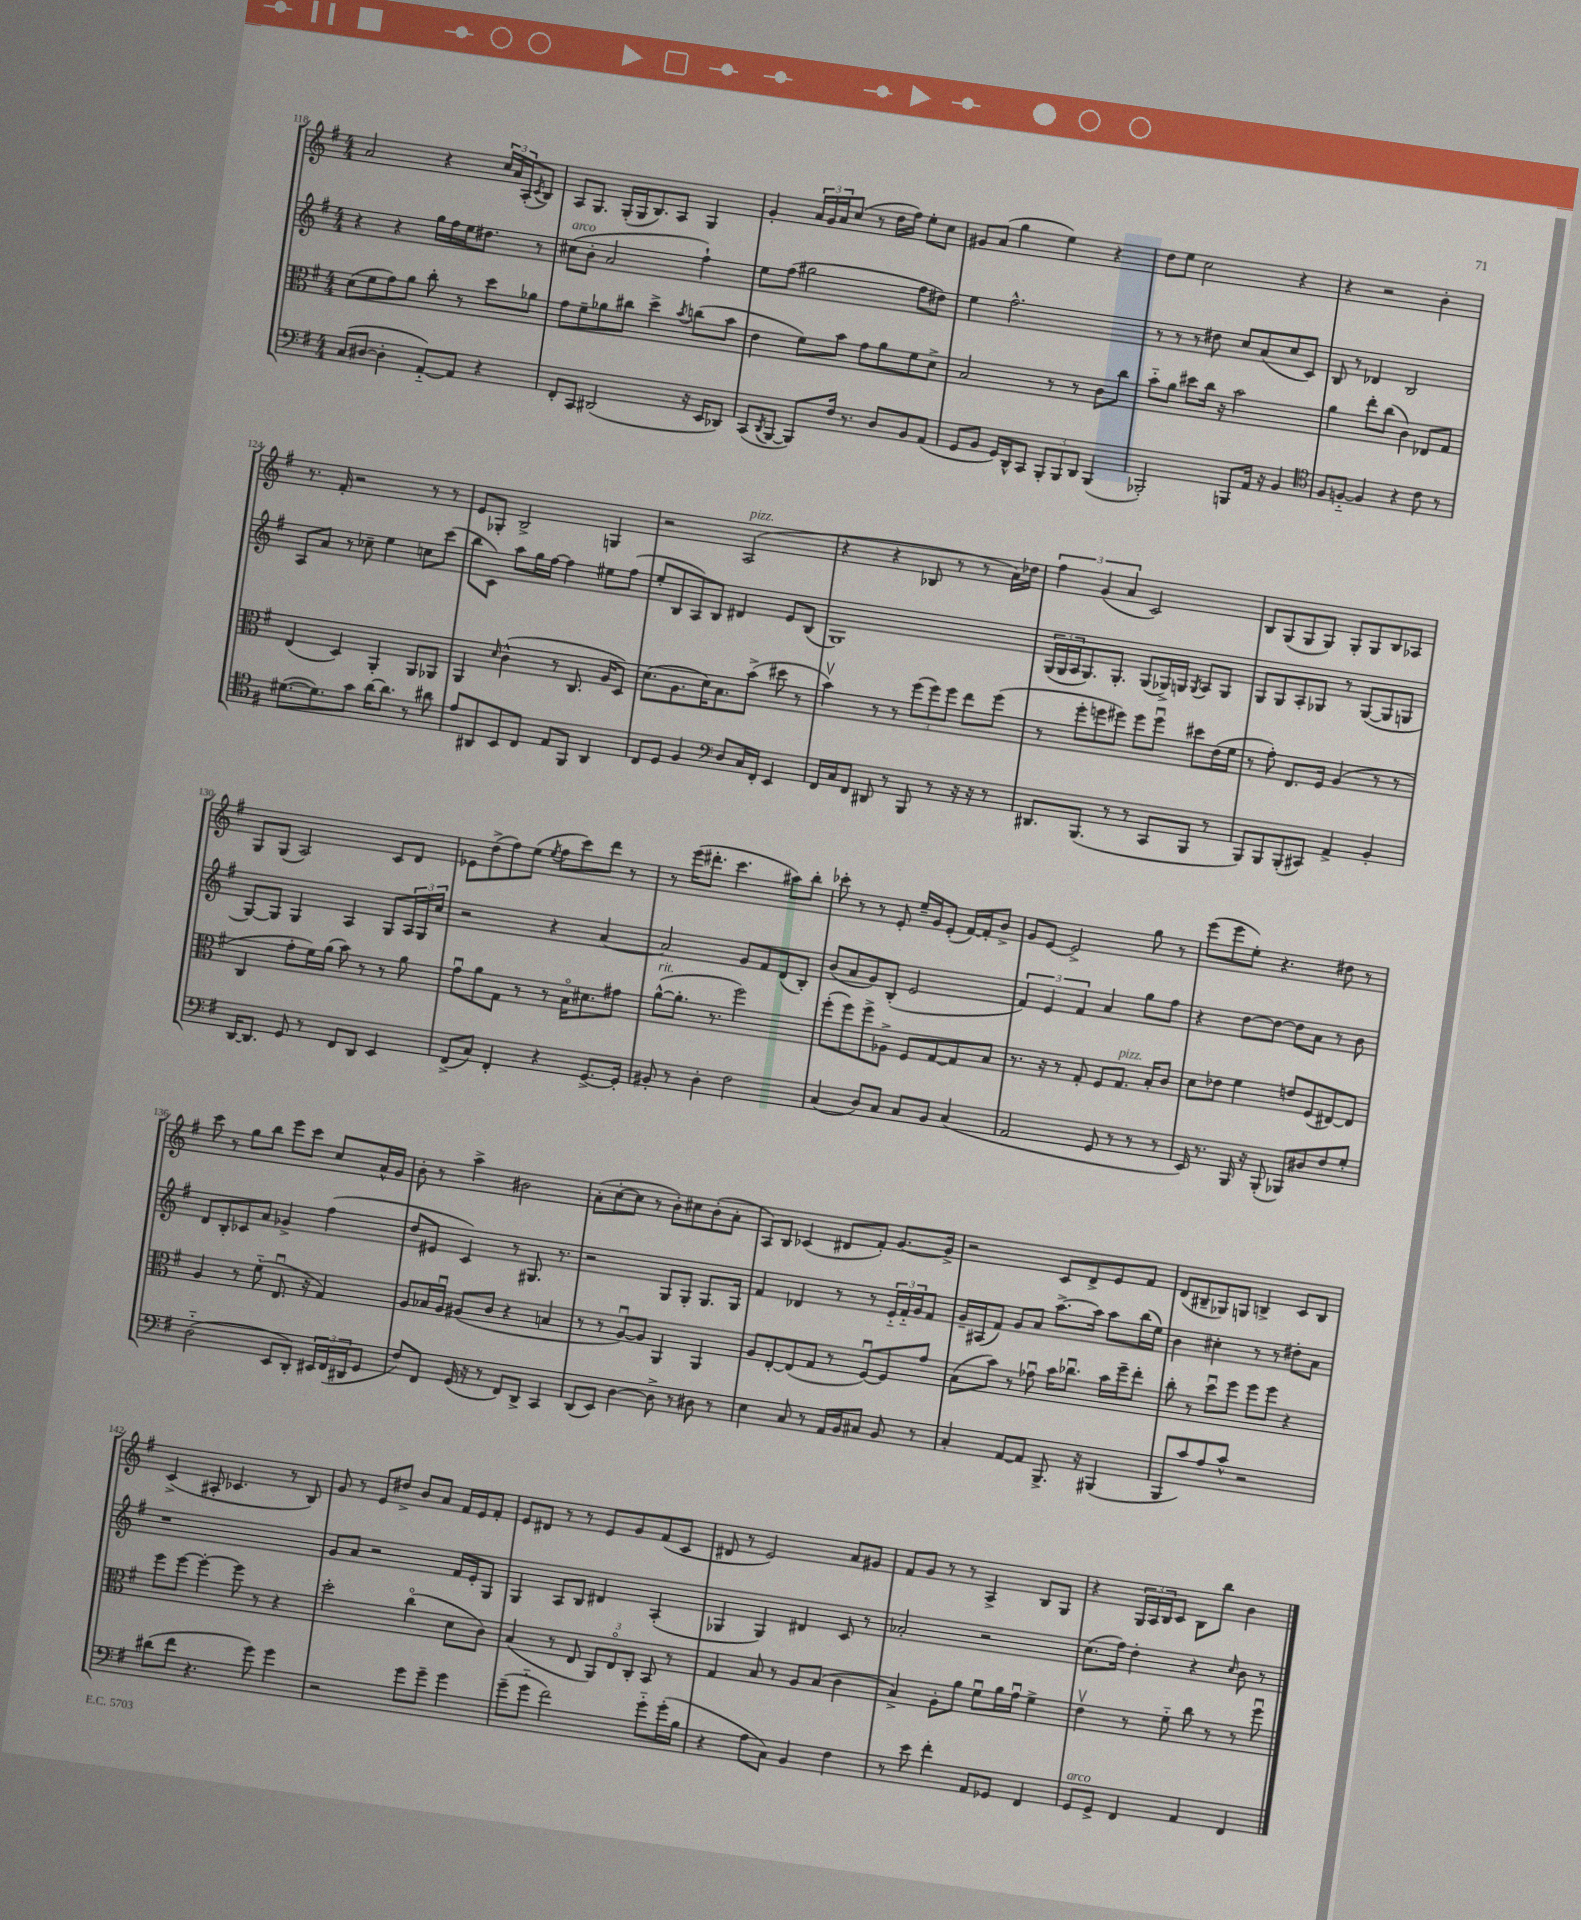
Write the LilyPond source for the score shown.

<<
\new StaffGroup <<
\new Staff = "s0" {
    \clef treble \key g \major \numericTimeSignature \time 4/4
    a'2 r4 \tuplet 3/2 { c''16 a'16 a16-.( } \acciaccatura { c'8 } b8) |
    a8 g8. g16-.( g16 b8.) a8 g4 |
    g'4-. \tuplet 3/2 { a'16 g'16 a'16 } c''8( r8 d''16 fis''16) e''8-. c''8 |
    gis'8 a'8( g''4 e''4) r4 |
    d''8 e''8 c''2 r4 |
    r4 r2 b'4-. |
    r8. fis'16-. r2 r8 r8 |
    e'8 ges8-. b2-> g4 |
    r2 a2^\markup { \italic "pizz." }( |
    r4 r4 bes8 r8 r8 a'16) des''16 |
    \tuplet 3/2 { fis''4 g'4( a'4 } c'2) |
    b8 g8( g8 g8) g8-. g8 b8 aes8 |
    g8 g8( a2) c'8 d'8 |
    ees'8 d''8->( fis''8) e''8( \acciaccatura { e''8 } fis''8 c'''8) d'''8 r8 |
    r8 e'''16( dis'''8.-. c'''4. ais''8) b''8-. |
    ces'''8-. r8 r8 e'8-. e''16-- g'16 e'8-.( fis'16~) fis'16-. b'8-> |
    g'8 e'8~ e'2-> g''8 r8 |
    e'''8( e'''8 e''8-.) r4. dis''8 r8 |
    c'''8 r8 g''8 b''8 e'''8 c'''8 c''8 a'16-^ g'16 |
    b'8-. r8 a''4-> bis'2 |
    a'8-.( c''8~-. c''8 r8 b'8-.) cis''8 b'8-.( a'8-. |
    a8) b8 ces'4( dis'8 fis'8-.) g'8.~ g'16-> |
    r2 c'8 d'8-> e'8 fis'8 |
    d'8( bis8-- ges8) g8 b4-> c'8 b8 |
    c'4->( ais8-. ces'4. r8 b8) |
    g'8 r8 e'8 dis''8-> b'8 a'8 fis'16 e'16 fis'8-. |
    e'8 dis'8 r8 r8 e'8 g'8 fis'8( c'8 |
    dis'8 r8 e'2) a'8 gis'8 |
    fis'8 g'8 r8 r8 a4-> b8 g8 |
    r4 \tuplet 3/2 { g16 a16 b16 } c'8 b8 b''8 b'4 \bar "|." |
}
\new Staff = "s1" {
    \clef treble \key g \major \numericTimeSignature \time 4/4
    r4 r4 g''16 fis''16 e''16 dis''8. r8 |
    cis''8^\markup { \italic "arco" }( b'8-. a'2 fis''4-!) |
    e''8 fis''8( gis''2 fis''8 dis''8) |
    e''4 fis''2.-^ |
    r8 r8 r8 dis''8 c''8 a'8( c''8 c'8) |
    b8 r8 des'4 b2 |
    a8 a'8 r8 ces''8-- e''4 c''8 c'''8( |
    b''8 c'8) a''8 g''16 fis''16~ fis''4 eis''8 fis''8( |
    e''8-. b8 a8) b8 dis'4 e'8 b8( |
    g1) |
    \tuplet 3/2 { g16( g16 a16 } g8.) g8.-. g8( ges16->) g16 \acciaccatura { g8 } a8 g8 |
    g8 g8 a8-. ges8 r8 ges8~( ges8 g8 |
    g8~) g8 g4 a4 g8 \tuplet 3/2 { a16 g16 c''16 } |
    r2 r4 a'4~ |
    a'2 g'8 fis'8 d'8( b8-.) |
    b'8( a'8 g'8) b8-.( e'2 |
    \tuplet 3/2 { fis'4) e'4 fis'4 } a'4 g''8 fis''8 |
    r4 d''8~ d''8~ d''8 a'8 r8 b'8 |
    d'8 b8-. ces'8 a'8 ges'4-> fis''4( |
    d''8 eis'8 c'4) r8 gis8. r8. |
    r2 g8 g8-. g8. g16 |
    fis'4 des'4 r8 r8 \tuplet 3/2 { e'16-_ fis'16-_ g'16 } fis'8 |
    g'16-- ais16( fis'8) g'8 a'8 a''8.~-> a''16 a''8 b''16( e''16) |
    b'4 cis''4-. r8 r8 dis''8-. a'8 |
    r1 |
    g'8 a'8 r2 fis'16 e'16-. g8 |
    g4 a8 b8 dis'4 a4-.( |
    ges4 ges4) dis'4 c'8 r8 |
    aes'2-. r2 |
    c''8.( fis''16) d''4-. r4 \grace { c''16 } b'8 r8 \bar "|." |
}
\new Staff = "s2" {
    \clef alto \key g \major \numericTimeSignature \time 4/4
    d'8( fis'8 g'8) a'8 c''8-. r8 d''8 aes'8 |
    g'8 fis'8-- aes'8 cis''8 d''4-> \acciaccatura { b'8 } c''8( b'8 |
    e'4 fis'8) b'8 g'8 a'8 fis'8 d'8-> |
    b2 r8 r8 c'8 c''8 |
    b'8-_ a'8 dis''8 c''16 r16 b'2 |
    a'4 e''8-. c''8( c'4) ees8 g8 |
    e4( d4) a,4-. a,8 aes,8 |
    a,4 \grace { d'16 } c'4-^( r8 c8. a16 d8) |
    d'8.( a8. d'16) b8. b'8->( dis''8 r8 |
    b'4\upbow) r8 r8 \tuplet 3/2 { fis''8( fis''8) fis''8 } e''8 fis''8( |
    r8 fis''8-. f''8 fis''8) fis''8 fis''8\downbow dis''8 e'16( fis'16 |
    r8 g'8-.) e8. fis16 a4( r8 r8 |
    c4 g'8-. fis'16) a'16( b'8) r8 r8 a'8 |
    g'8\downbow a'8 g8 r8 r8 b16\flageolet dis'8. gis'8 |
    a'8~-^^\markup { \italic "rit." }( a'8.-. r8. fis''2) |
    fis''8-.( fis''8) fis''8-> aes8-> fis8 g8~ g8 b8 |
    r8. r16 r8 g8-. fis8 g8.^\markup { \italic "pizz." } b16-. c'8 |
    d'8 ees'8 fis'4 e'8 fis8( eis8~) eis8 |
    a4 r8 fis'8-_( e8.\downbow r16 g4) |
    a8 bes16 a16\downbow ais8( c'8 r4 b4 |
    r8 r8 a8~\downbow) a8 a,4 a,4 |
    a8 e8~-. e8( g8 r8 fis8~\downbow) fis8 g'8 |
    b8( b'8) r8 ges'8\downbow b'16 ces''8.\downbow b'16 fis''16-- e''8-. |
    c''8-. r8 d''8\downbow fis''8 fis''8 fis''8 r4 |
    fis''8 fis''8~ fis''4~-. fis''8 r8 r4 |
    d''2-. c''4\flageolet( d'8 c'8) |
    b4( r8 e8 \tuplet 3/2 { a,8) e8\flageolet c8-. } b,8 r8 |
    g4 b8 r8 a8 b8( c'4 |
    b4->) a8-. a'8 fis'8\downbow a'16 g'16\downbow fis'4-> |
    e'4\upbow r8 fis'8-_ c''8 r8 r8 fis''8\downbow \bar "|." |
}
\new Staff = "s3" {
    \clef bass \key g \major \numericTimeSignature \time 4/4
    c8( dis8~ dis4-. a,8~-_) a,8 r4 |
    fis,8-. c,8 dis,2( r16 e,16 des,8) |
    c,8( \acciaccatura { d,8 } b,,8~ b,,8) fis16 r8. d8 b,8 a,8( |
    g,8 b,8 g,16) d,16-^ c,8 \tuplet 3/2 { b,,8-. b,,8 d,8 } b,,4( |
    bes,,2-.) b,,8 a,16 r16 b,4 |
    \clef tenor fis8 f8~-_ f4 r4 c'8 r8 |
    dis'8.~( dis'8.) g'8 a'16~ a'8. r8 ais'8 |
    e'8 ais,8 b,8 c8 e8 fis,8 ais,4 |
    c8 d8 fis4 \clef bass d8 c16 fis,16-. e,4 |
    fis,16 c16 fis,8 dis,8 r8 b,,8 r8 r16 r16 r8 |
    dis,8. b,,8.( r8 r8 c,8 b,,8 r8 |
    b,,8) b,,8 b,,8-.( cis,8) a,4-> b,4-. |
    d,16~ d,8. g,8 r8 fis,8 d,8 e,4 |
    fis,8->( c8) fis,4-. r4 g,8.~-> g,16-. |
    bis,8-. r8 d4-. fis2 |
    c4( d8) c8 c8 b,8 c4( |
    a,2 g,8 r8 r8 r8 |
    e,16) r8. b,,16 r16 b,,8-.( bes,,8) dis8 fis8 g8-. |
    d2-_( e,8 d,8-.) \tuplet 3/2 { eis,16 fis,16( dis,16 } g,8 |
    fis8) fis,8 g,16( r16 r8 fis,8) d,8-> c,4 |
    d,8( e,8) d4~ d8-> r8 dis8 r8 |
    e4 c8 r8 a,16 b,16 cis8 b,8 r8 |
    c4-. a,8~ a,8 b,,8.-> r16 bis,,4( |
    b,,8 c'8) a8 c'8-^ r2 |
    dis'8( fis'8 r4. g'8) g'4 |
    r2 g'8 g'8-- g'4 |
    g'8--( g'8-_ fis'2) g'8-_ g'16-.( b16 |
    r4 a8 c8) b,4 fis4 |
    r8 e'8 fis'4-. a,8 ges,8 fis,4 |
    g,8^\markup { \italic "arco" } g,8-> fis,4 a,4 fis,4 \bar "|." |
}
>>
>>
\layout { \context { \Score currentBarNumber = #118 } }
